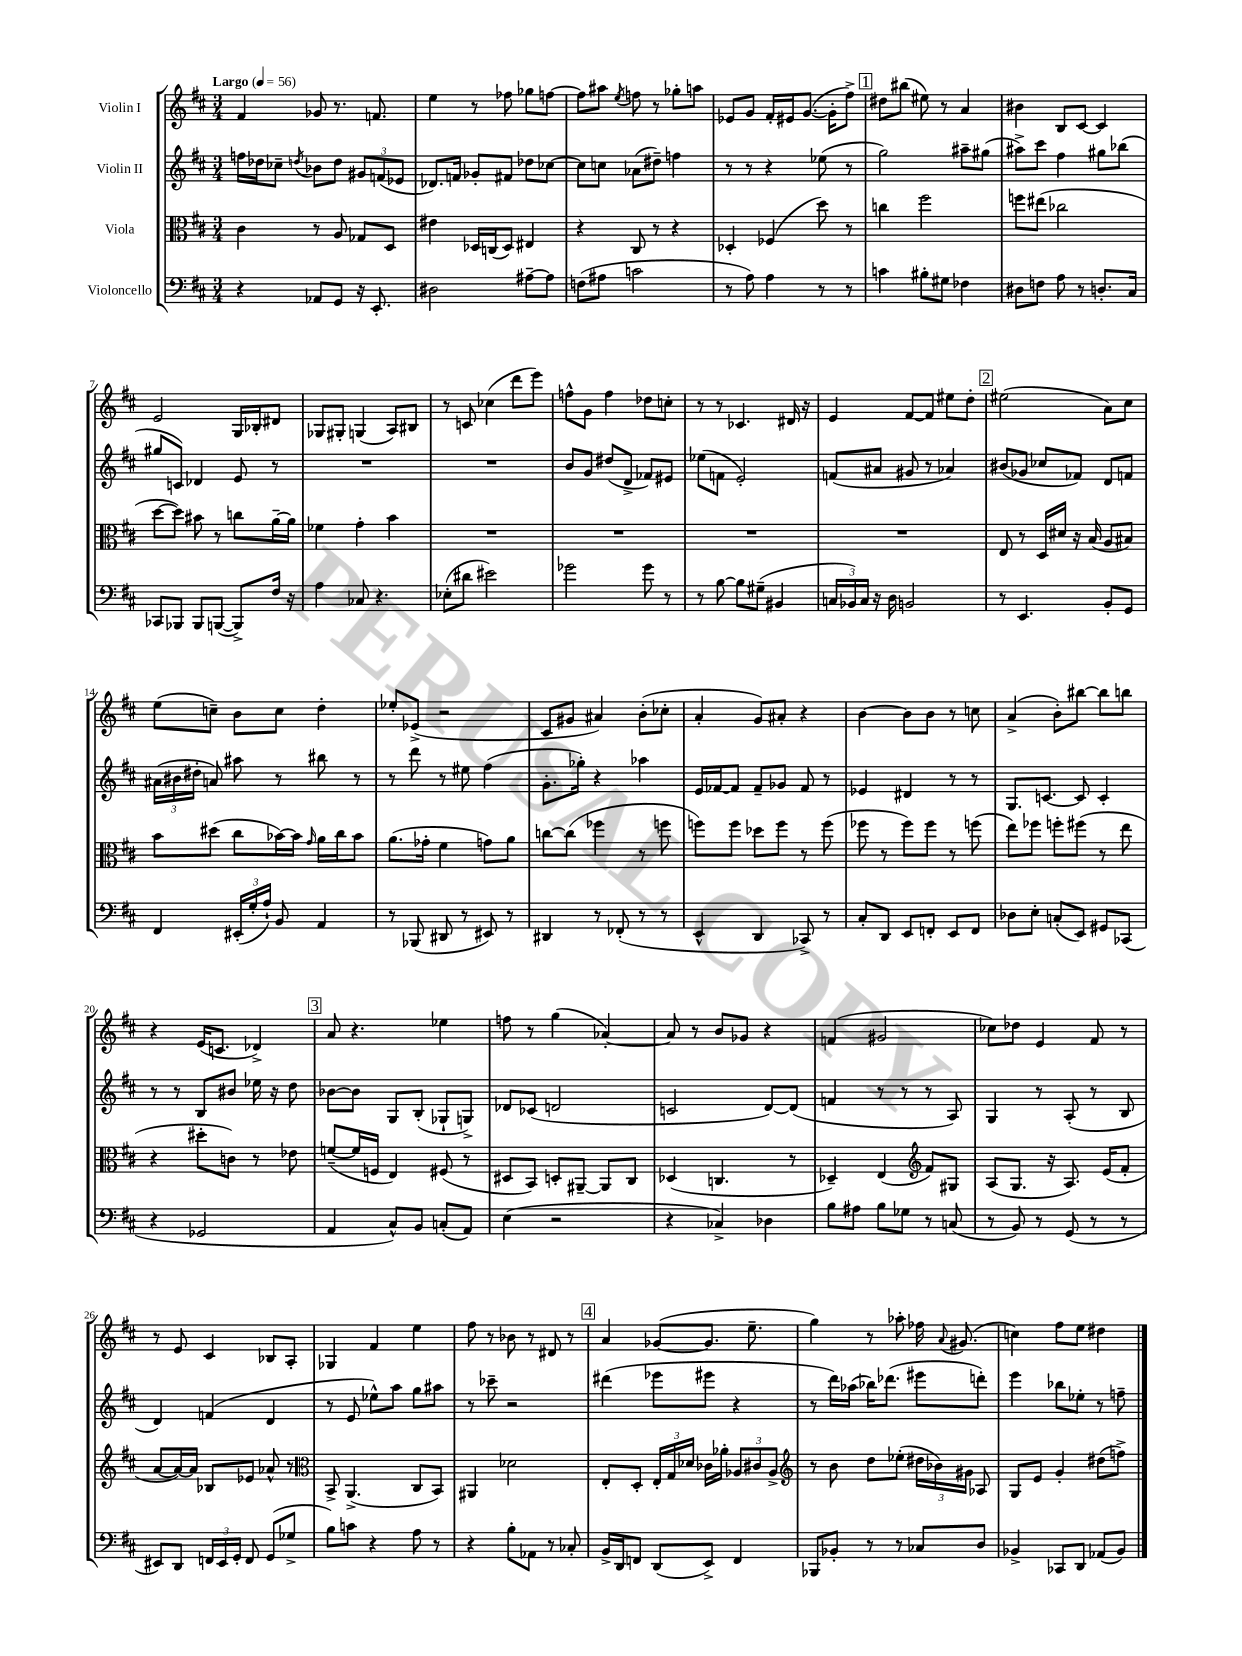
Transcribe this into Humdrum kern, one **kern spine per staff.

**kern	**kern	**kern	**kern
*part4	*part3	*part2	*part1
*staff4	*staff3	*staff2	*staff1
*I"Violoncello	*I"Viola	*I"Violin II	*I"Violin I
*clefF4	*clefC3	*clefG2	*clefG2
*k[f#c#]	*k[f#c#]	*k[f#c#]	*k[f#c#]
*M3/4	*M3/4	*M3/4	*M3/4
*MM56	*MM56	*MM56	*MM56
=1	=1	=1	=1
!	!	!	!LO:TX:a:B:t=Largo
4r	4c#\	16ffn\LL	4f#/
.	.	16dd-X\J	.
.	.	8cc-X~\J	.
.	.	8qddn/	.
8AA-X/L	8r	8b-X\L	8g-X/
8GG/J	8A/	8dd\J	8.r
16r	8G-X/L	12g#X/L	.
8.EE'/	.	.	8.fn/
.	.	(12fn/	.
.	8D/J	.	.
.	.	12e-X/J	.
=2	=2	=2	=2
2D#X\	4e#X\	8.d-X/L)	4ee\
.	.	16fn/Jk	.
.	16D-X/LL	8g-X'/L	8r
.	(16Cn/J	.	.
.	8D-/J)	8f#X/J	8ff-X\
[8A#X~\L	4E#X/	8dd-X\L	8gg-X\L
8A#\J]	.	[8cc-X\J	[8ffn\J
=3	=3	=3	=3
(8Fn\L	4r	8cc-\L]	8ff\L]
8A#X\J	.	8ccn\J	8aa#X\J
.	.	.	8qee/
2cn\	8C#/	(8a-X\L	8ffn\
.	8r	8dd#X~\J)	8r
.	4r	4ffn\	8gg-X'\L
.	.	.	8aan\J
=4	=4	=4	=4
8r	4D-X'/	8r	8e-X/L
8A\)	.	8r	8g/J
4A\	(4F-X/	4r	16f#'/LL
.	.	.	16e#X/J
.	.	.	([8.g/J
8r	8dd\)	(8ee-X\	.
.	.	.	16g'\KL]
8r	8r	8r	8ff#^\J)
!!LO:REH:place=s1:t=1
=5	=5	=5	=5
4cn\	4ccn\	2gg\)	8dd#X\L
.	.	.	(8bb#X\J
8B#X'\L	2ff#\	.	8ee#X\)
8G#X\J	.	.	8r
4F-X\	.	8aa#X~\L	4a/
.	.	(8gg#X\J	.
=6	=6	=6	=6
8D#X\L	8ffn\L	8aa#X^\L)	4b#X\
8Fn\J	(8ee#X\J	8ccc#\J	.
8A\	2cc-X\	4ff#\	8B/L
8r	.	.	[8c#/J
8.Dn'/L	.	8gg#X\L	4c#/]
.	.	(8bb-X\J	.
16C#/Jk	.	.	.
!!LO:LB:g=z
=7	=7	=7	=7
8CC-X/L	[8dd\L	8gg#X/L	2e/
8BBB-X/J	8dd\J])	8cn/J)	.
8BBB-/L	8b#X\	4d-X/	.
([8BBBn/J	8r	.	.
8BBB^/L])	8ccn\L	8e/	16G/LL
.	.	.	16B-X'/J
16F#/Jk	[16a~\L	8r	8d#X/J
16r	16a\JJ]	.	.
=8	=8	=8	=8
4A\	4f-X\	2.r	8G-X/L
.	.	.	8G#X'/J
8C-X/	4g'\	.	(4Gn/
4.r	.	.	.
.	4b\	.	8A/L)
.	.	.	8B#X/J
=9	=9	=9	=9
(8E-X'\L	2.r	2.r	8r
8d#X\J	.	.	8cn/
2e#X\)	.	.	(4cc-X\
.	.	.	8ddd\L
.	.	.	8eee\J)
=10	=10	=10	=10
2g-X\	2.r	8b/L	8ffn^^\L
.	.	8g/J	8g\J
.	.	(8dd#X/L	4ff\
.	.	8d^/J	.
8g-\	.	8f-X/L)	8dd-X\L
8r	.	8e#X/J	8ccn'\J
=11	=11	=11	=11
8r	2.r	(8ee-X\L	8r
[8B\	.	8fn\J	8r
8B\L]	.	2e'/)	4.c-X/
(8G#X~\J	.	.	.
4BB#X/	.	.	.
.	.	.	16d#X/
.	.	.	16r
=12	=12	=12	=12
24Cn/LL	2.r	(8fn/L	4e/
24BB-X/)	.	.	.
24C/JJ	.	.	.
16r	.	8a#X/J	.
16D\	.	.	.
2BBn/	.	8g#X/	[8f#/L
.	.	8r	8f#/J]
.	.	4a-X/)	8ee#X\L
.	.	.	8dd'\J
!!LO:REH:place=s1:t=2
=13	=13	=13	=13
8r	8E/	(8b#X/L	(2ee#X\
4.EE/	8r	8g-X/J	.
.	16D/LL	8cc-X/L	.
.	16d#X/JJ	.	.
.	16r	8f-X/J)	.
.	(16B/	.	.
8BB'/L	8A/L	8d/L	8a\L)
8GG/J	8B#X/J)	8fn/J	8cc#\J
!!LO:LB:g=z
=14	=14	=14	=14
4FF#/	8b\L	(24a#X\LL	(8ee\L
.	.	24b#X\	.
.	.	24dd#X'\JJ	.
.	(8dd#X\J	8an/)	8ccn~\J)
(24EE#X'/LL	8cc#\L	8aa#X\	8b\L
24G'/	.	.	.
24A`/JJ)	.	.	.
8BB/	[16b-X\L)	8r	8cc\J
.	16b-\JJ]	.	.
.	16qqg/	.	.
4AA/	16a\LL	8bb#X\	4dd'\
.	16cc#\J	.	.
.	8b-\J	8r	.
=15	=15	=15	=15
8r	(8.a\L	8r	8ee-X'/L
(8BBB-X/	.	8ddd\	(8e-X^/J
.	16g-X'\Jk	.	.
8DD#X/	4f#\	8r	2r
8r	.	8ee#X\	.
8EE#X/)	8gn\L)	(4ff#\	.
8r	8a\J	.	.
=16	=16	=16	=16
4DD#X/	[8ccn\L	8.g'\L	8c#/L
.	(8cc\J]	.	8g#X/J
.	.	16gg-X'\Jk)	.
8r	4ff-X\	4r	4a#X/)
(8FF-X'/	.	.	.
8r	8r	4aa-X\	(8b'\L
8r	8ffn\	.	8cc-X'\J
=17	=17	=17	=17
4EE^^/	8ffn\L)	16e/LL	4a'/
.	.	[16f-X/J	.
.	8ff\J	8f-/J]	.
4DD/	8dd-X\L	8f-~/L	8g/L)
.	8ff\J	8g-X/J	8a#X'/J
8CC-X^/)	8r	8f-/	4r
8r	(8ff\	8r	.
=18	=18	=18	=18
8C#'/L	8ff-X\	4e-X/	[4b\
8DD/J	8r	.	.
8EE/L	8ff-\L)	4d#X/	8b\L]
8FFn'/J	8ff-\J	.	8b\J
8EE/L	8r	8r	8r
8FF/J	(8ffn\	8r	8ccn\
=19	=19	=19	=19
8D-X\L	8ee\L)	8.G/L	(4a^/
8E'\J	8ff-X\J	.	.
.	.	[8.cn/J	.
(8Cn'/L	8ffn'\L	.	8b'\L)
8EE/J)	(8ff#X\J	8c/]	[8bb#X\J
8GG#X/L	8r	4c'/	8bb#\L]
(8CC-X/J	8ee\	.	8bbn\J
!!LO:LB:g=z
=20	=20	=20	=20
4r	4r	8r	4r
.	.	8r	.
2GG-X/	8dd#X'\L	8B/L	(16e/KL
.	.	.	8.cn/J
.	8cn\J)	8b#X/J	.
.	8r	16ee-X\	4d-X^/)
.	.	16r	.
.	8e-X\	8dd\	.
!!LO:REH:place=s1:t=3
=21	=21	=21	=21
4AA/	([8fn~/L	[8b-X\L	8a/
.	16f/L]	8b-\J]	4.r
.	16Fn/JJ	.	.
8C#^^/L)	4E/)	8G/L	.
8BB/J	.	(8B'/J	.
(8Cn'/L	(8F#X/	8G-X`/L	4ee-X\
8AA/J)	8r	8Gn^/J)	.
=22	=22	=22	=22
(4E\	8D#X/L	8d-X/L	8ffn\
.	8BB/J)	(8c-X/J	8r
2r	8Dn'/L	2dn/	(4gg\
.	[8AA#X~/J	.	.
.	8AA#/L]	.	[4a-X'/)
.	8C#/J	.	.
=23	=23	=23	=23
4r	(4D-X/	2cn/	8a-/]
.	.	.	8r
4C-X^/)	4.Cn/	.	8b/L
.	.	.	8g-X/J
4D-X\	.	[8d/L)	4r
.	8r	(8d/J]	.
=24	=24	=24	=24
8B\L	4D-X~/)	4fn/	(4fn/
8A#X\J	.	.	.
8B\L	(4E/	8r	2g#X/
8G-X\J	.	8r	.
*	*clefG2	*	*
8r	8f#/L)	8r	.
(8Cn/	8G#X/J	8A/)	.
=25	=25	=25	=25
8r	(8A/L	4G/	8cc-X\L)
8BB/)	8.G/J	.	8dd-X\J
8r	.	8r	4e/
.	16r	.	.
(8GG/	8.A/)	(8A'/	.
8r	.	8r	8f#/
.	(16e/KL	.	.
8r	8f#'/J	8B/	8r
!!LO:LB:g=z
=26	=26	=26	=26
8EE#X/L)	[8a/L	4d/)	8r
8DD/J	16a/L_)	.	8e/
.	16a/JJ]	.	.
24FFn/LL	8B-X/L	(4fn/	4c#/
24EE#/	.	.	.
24GG'/JJ	.	.	.
8FF/	8e-X/J	.	.
(8GG/L	8a-X^^/	4d/	8B-X/L
8G-X^/J	8r	.	8A'/J
=27	=27	=27	=27
*	*clefC3	*	*
8B\L)	8BB^/	8r	4G-X/
8cn\J	(4.AA^/	8e/	.
4r	.	8ee-X^^\L)	4f#/
.	.	8aa\J	.
8A\	8C#/L	8gg\L	4ee\
8r	8BB/J)	8aa#X\J	.
=28	=28	=28	=28
4r	4AA#X/	8r	8ff#\
.	.	8ccc-X~\	8r
8B'\L	2d-X\	2r	8b-X\
8AA-X\J	.	.	8r
8r	.	.	8d#X/
8C-X'/	.	.	8r
!!LO:REH:place=s1:t=4
=29	=29	=29	=29
16BB^/LL	8E'/L	(4ddd#X\	4a/
16DD/J	.	.	.
8FFn/J	8D'/J	.	.
(8DD/L	24E'/LL	8eee-X\L	([8g-X/L
.	24G/	.	.
.	24d-X/JJ	.	.
8EE^/J)	16c-X\LL	8eee#X\J	8.g-/J]
.	16a-X'\JJ	.	.
4FF/	12A-X/L	4r	.
.	.	.	8.ee~\
.	12c#X/	.	.
.	12A-^/J	.	.
=30	=30	=30	=30
*	*clefG2	*	*
8BBB-X/L	8r	8r	4gg\)
8BB-X'/J	8b\	16ddd\LL)	.
.	.	(16aa-X\JJ	.
8r	8dd\L	16bb-X\KL)	8r
.	.	(8.ddd-X\J	.
8r	(8ee-X'\J	.	8aa-X'\
8C-X/L	24dd#X\LL	8eee#X\L	16ff-X\
.	24b-X\)	.	.
.	.	.	8qqa/
.	.	.	(8.g#X/
.	24g#X\JJ	.	.
8D/J	8A-X/	8dddn'\J)	.
=31	=31	=31	=31
4BB-X^/	8G/L	4eee\	4ccn\)
.	8e/J	.	.
8CC-X/L	4g'/	8bb-X\L	8ff#\L
8DD/J	.	8ee-X'\J	8ee\J
(8AA-X/L	(8dd#X\L	8r	4dd#X\
8BB-/J)	8ffn^\J)	8ffn~\	.
==	==	==	==
*-	*-	*-	*-
